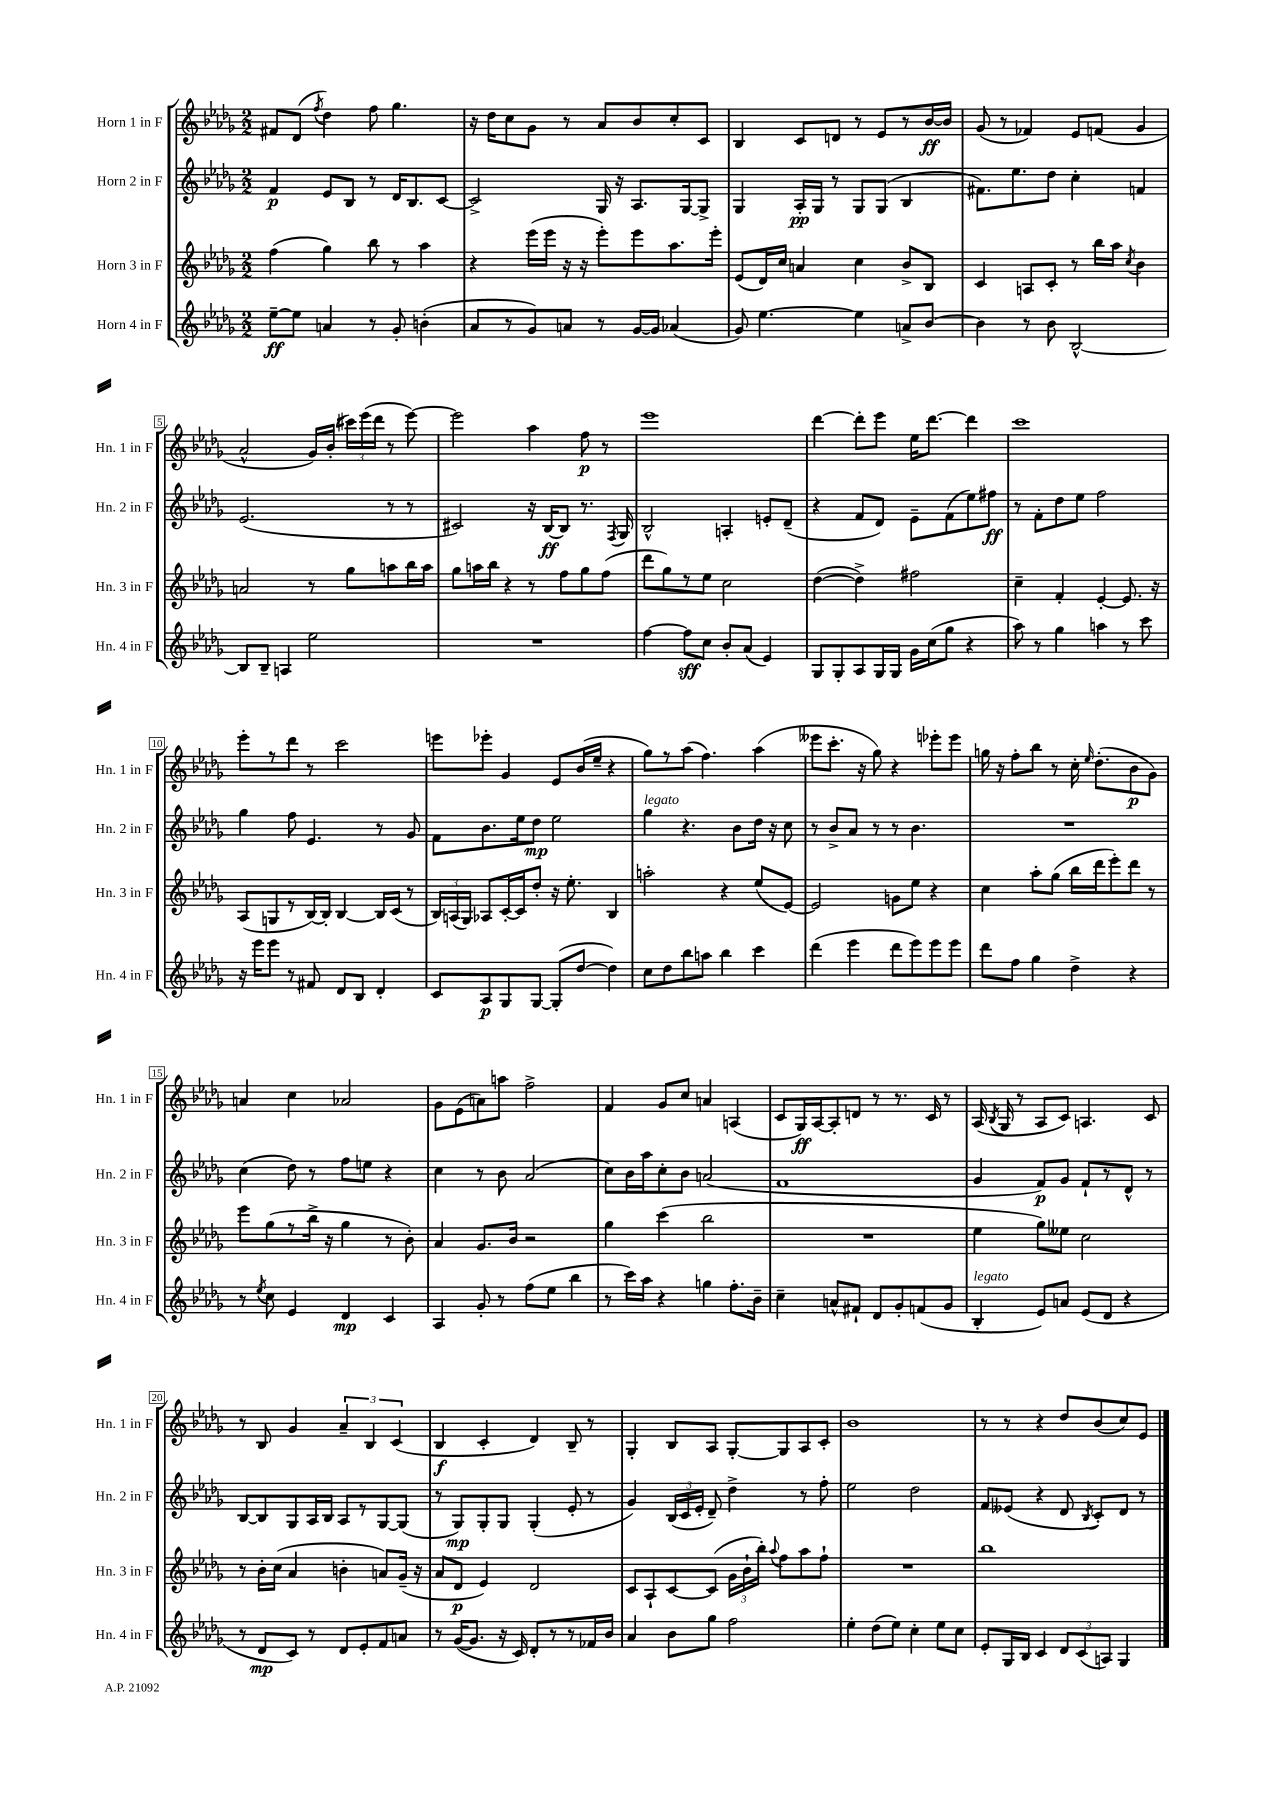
<<
\new StaffGroup <<
\new Staff = "s0" \with { instrumentName = "Horn 1 in F" shortInstrumentName = "Hn. 1 in F" } {
    \clef treble \key des \major \numericTimeSignature \time 2/2
    \autoBeamOff fis'8[ des'8]( \acciaccatura { f''8 } des''4) f''8 ges''4. |
    r16 des''16[ c''8 ges'8] r8 aes'8[ bes'8 c''8-. c'8] |
    bes4 c'8[ d'8] r8 ees'8[ r8 bes'16~\ff bes'16] |
    ges'8( r8 fes'4) ees'8[ f'8]( ges'4 |
    aes'2-^ ges'16[) bes'16]-.( \tuplet 3/2 { cis'''16[) ees'''16( des'''16] } r8 ees'''8~) |
    ees'''2 aes''4 f''8\p r8 |
    ees'''1 |
    des'''4~ des'''8[-. ees'''8] ees''16[ des'''8.]~ des'''4 |
    c'''1 |
    ees'''8[-. r8 des'''8] r8 c'''2 |
    e'''8[ ees'''8]-. ges'4 ees'8[ bes'16( ees''16]-- r4 |
    ges''8[) r8 aes''8]( f''4.) aes''4( |
    eeses'''8[ c'''8.]-. r16 ges''8) r4 ees'''8[-. ees'''8] |
    g''16 r16 f''8[-. bes''8] r8 c''16-. \grace { ees''16 } des''8.[-.( bes'8\p ges'8]) |
    a'4 c''4 aes'2 |
    ges'8[ ees'8( a'8) a''8] f''2-> |
    f'4 ges'8[ c''8] a'4 a4( |
    c'8[ ges16\ff) aes16~ aes8-. d'8] r8 r8. c'16 r8 |
    aes16( \acciaccatura { bes8 } ges16 r8 aes8[ c'8]) a4. c'8 |
    r8 bes8 ges'4 \tuplet 3/2 { aes'4-- bes4 c'4( } |
    bes4\f c'4-. des'4) bes8-- r8 |
    ges4-. bes8[ aes8] ges8[~-. ges8 aes8 c'8]-. |
    bes'1 |
    r8 r8 r4 des''8[ bes'8( c''8) ees'8] \bar "|." |
}
\new Staff = "s1" \with { instrumentName = "Horn 2 in F" shortInstrumentName = "Hn. 2 in F" } {
    \clef treble \key des \major \numericTimeSignature \time 2/2
    \autoBeamOff f'4\p ees'8[ bes8] r8 des'16[ bes8. c'8]~ |
    c'2-> ges16 r16 aes8.[ ges16~ ges8]-> |
    ges4 aes16[-.\pp ges16] r8 ges8[ ges8]( bes4 |
    fis'8.[) ees''8. des''8] c''4-. f'4 |
    ees'2.( r8 r8 |
    cis'2) r16 bes16[~\ff bes8] r8. \acciaccatura { f8 } ges16 |
    bes2-^ a4-. e'8[-. des'8]--( |
    r4 f'8[ des'8]) ees'8[-- f'8( ees''8) fis''8]\ff |
    r8 f'8[-. des''8 ees''8] f''2 |
    ges''4 f''8 ees'4. r8 ges'8 |
    f'8[ bes'8. ees''16 des''8]\mp ees''2 |
    ges''4^\markup { \italic "legato" } r4. bes'8[ des''16] r16 c''8 |
    r8 bes'8[-> aes'8] r8 r8 bes'4. |
    R1 |
    c''4( des''8) r8 f''8[ e''8] r4 |
    c''4 r8 bes'8 aes'2( |
    c''8[) bes'16 aes''16 c''8-. bes'8] a'2( |
    f'1 |
    ges'4 f'8[\p) ges'8] f'8[-! r8 des'8]-^ r8 |
    bes8[~ bes8 ges8 aes16 bes16] aes8[ r8 ges8~ ges8]( |
    r8 ges8[\mp) ges8-. ges8] ges4-.( ees'8-. r8 |
    ges'4) \tuplet 3/2 { bes16[( c'16 ees'16]-. } des'8--) des''4-> r8 f''8-. |
    ees''2 des''2 |
    f'8[ eeses'8]( r4 des'8 \acciaccatura { bes8 } c'8[-.) des'8] r8 \bar "|." |
}
\new Staff = "s2" \with { instrumentName = "Horn 3 in F" shortInstrumentName = "Hn. 3 in F" } {
    \clef treble \key des \major \numericTimeSignature \time 2/2
    \autoBeamOff f''4( ges''4) bes''8 r8 aes''4 |
    r4 ees'''16[( ees'''16] r16 r16 ees'''8[-.) ees'''8 aes''8. ees'''16]-. |
    ees'8[( des'16) c''16] a'4 c''4 bes'8[-> bes8] |
    c'4 a8[ c'8]-. r8 bes''16[ aes''16] \acciaccatura { c''8 } bes'4 |
    a'2 r8 ges''8[ a''8 bes''16 a''16] |
    ges''8[ a''16 bes''16] r4 r8 f''8[ ges''8 f''8]( |
    des'''8[ ges''8) r8 ees''8] c''2 |
    des''4~( des''4->) fis''2 |
    c''4-- f'4-. ees'4~-. ees'8. r16 |
    aes8[( g8 r8 bes16~) bes16]-. bes4~ bes16[ c'16]( r8 |
    \tuplet 3/2 { bes16[) a16( ges16]) } aes8[ c'16~-. c'16 des''8]-. r16 ees''8.-. bes4 |
    a''2-. r4 ees''8[( ees'8]~) |
    ees'2 g'8[ ees''8] r4 |
    c''4 aes''8[-. ges''8]( bes''16[ des'''16 ees'''8-.) des'''8] r8 |
    ees'''8[ ges''8( r8 bes''16]-> r16 ges''4 r8 bes'8-.) |
    aes'4 ges'8.[ bes'16] r2 |
    ges''4 c'''4( bes''2 |
    R1 |
    ees''4 ges''8[) eeses''8] c''2 |
    r8 bes'16[-. c''16]( aes'4 b'4-. a'8[) ges'16]--( r16 |
    aes'8[ des'8]\p ees'4) des'2 |
    c'8[ aes8-! c'8~ c'8]( \tuplet 3/2 { ges'16[ bes'16-! bes''16]-.) } \appoggiatura { aes''8 } f''8[ aes''8 f''8]-! |
    R1 |
    bes''1 \bar "|." |
}
\new Staff = "s3" \with { instrumentName = "Horn 4 in F" shortInstrumentName = "Hn. 4 in F" } {
    \clef treble \key des \major \numericTimeSignature \time 2/2
    \autoBeamOff ees''8[~--\ff ees''8] a'4 r8 ges'8-. b'4-.( |
    aes'8[ r8 ges'8) a'8] r8 ges'16[~ ges'16] aes'4( |
    ges'8) ees''4.~ ees''4 a'8[-> bes'8]~ |
    bes'4 r8 bes'8 bes2~-^ |
    bes8[ bes8]-- a4 ees''2 |
    R1 |
    f''4~ f''8[\sff c''8] bes'8[-. aes'8]( ees'4) |
    ges8[ ges8-. aes8 ges16 ges16] ges'16[ c''16( ges''8] r4 |
    aes''8) r8 ges''4 a''4 r8 c'''8 |
    r16 ees'''16[ ees'''8] r8 fis'8 des'8[ bes8] des'4-. |
    c'8[ aes8\p ges8 ges8]~ ges8[-.( des''8]~ des''4) |
    c''8[ des''8 bes''8 a''8] bes''4 c'''4 |
    des'''4( ees'''4 des'''8[ ees'''8) ees'''8 ees'''8] |
    des'''8[ f''8] ges''4 des''4-> r4 |
    r8 \acciaccatura { ees''8 } c''8 ees'4 des'4\mp c'4 |
    aes4 ges'8-. r8 f''8[( ees''8] bes''4 |
    r8 c'''16[) aes''16] r4 g''4 f''8.[-. bes'16]-- |
    c''4-- a'8[-^ fis'8]-! des'8[ ges'8-. f'8( ges'8] |
    bes4-.^\markup { \italic "legato" } ees'8[) a'8] ees'8[( des'8] r4 |
    r8 des'8[\mp c'8]) r8 des'8[ ees'8-. f'8 a'8] |
    r8 ges'16[~( ges'8.] r16 c'16) des'8[-. r8 r8 fes'16 bes'16] |
    aes'4 bes'8[ ges''8] f''2 |
    ees''4-. des''8[( ees''8]) c''4-. ees''8[ c''8] |
    ees'8[-. ges16 bes16] c'4 \tuplet 3/2 { des'8[ c'8( a8]) } ges4 \bar "|." |
}
>>
>>
\layout { \context { \Score \override BarNumber.stencil = #(make-stencil-boxer 0.1 0.3 ly:text-interface::print) } }
